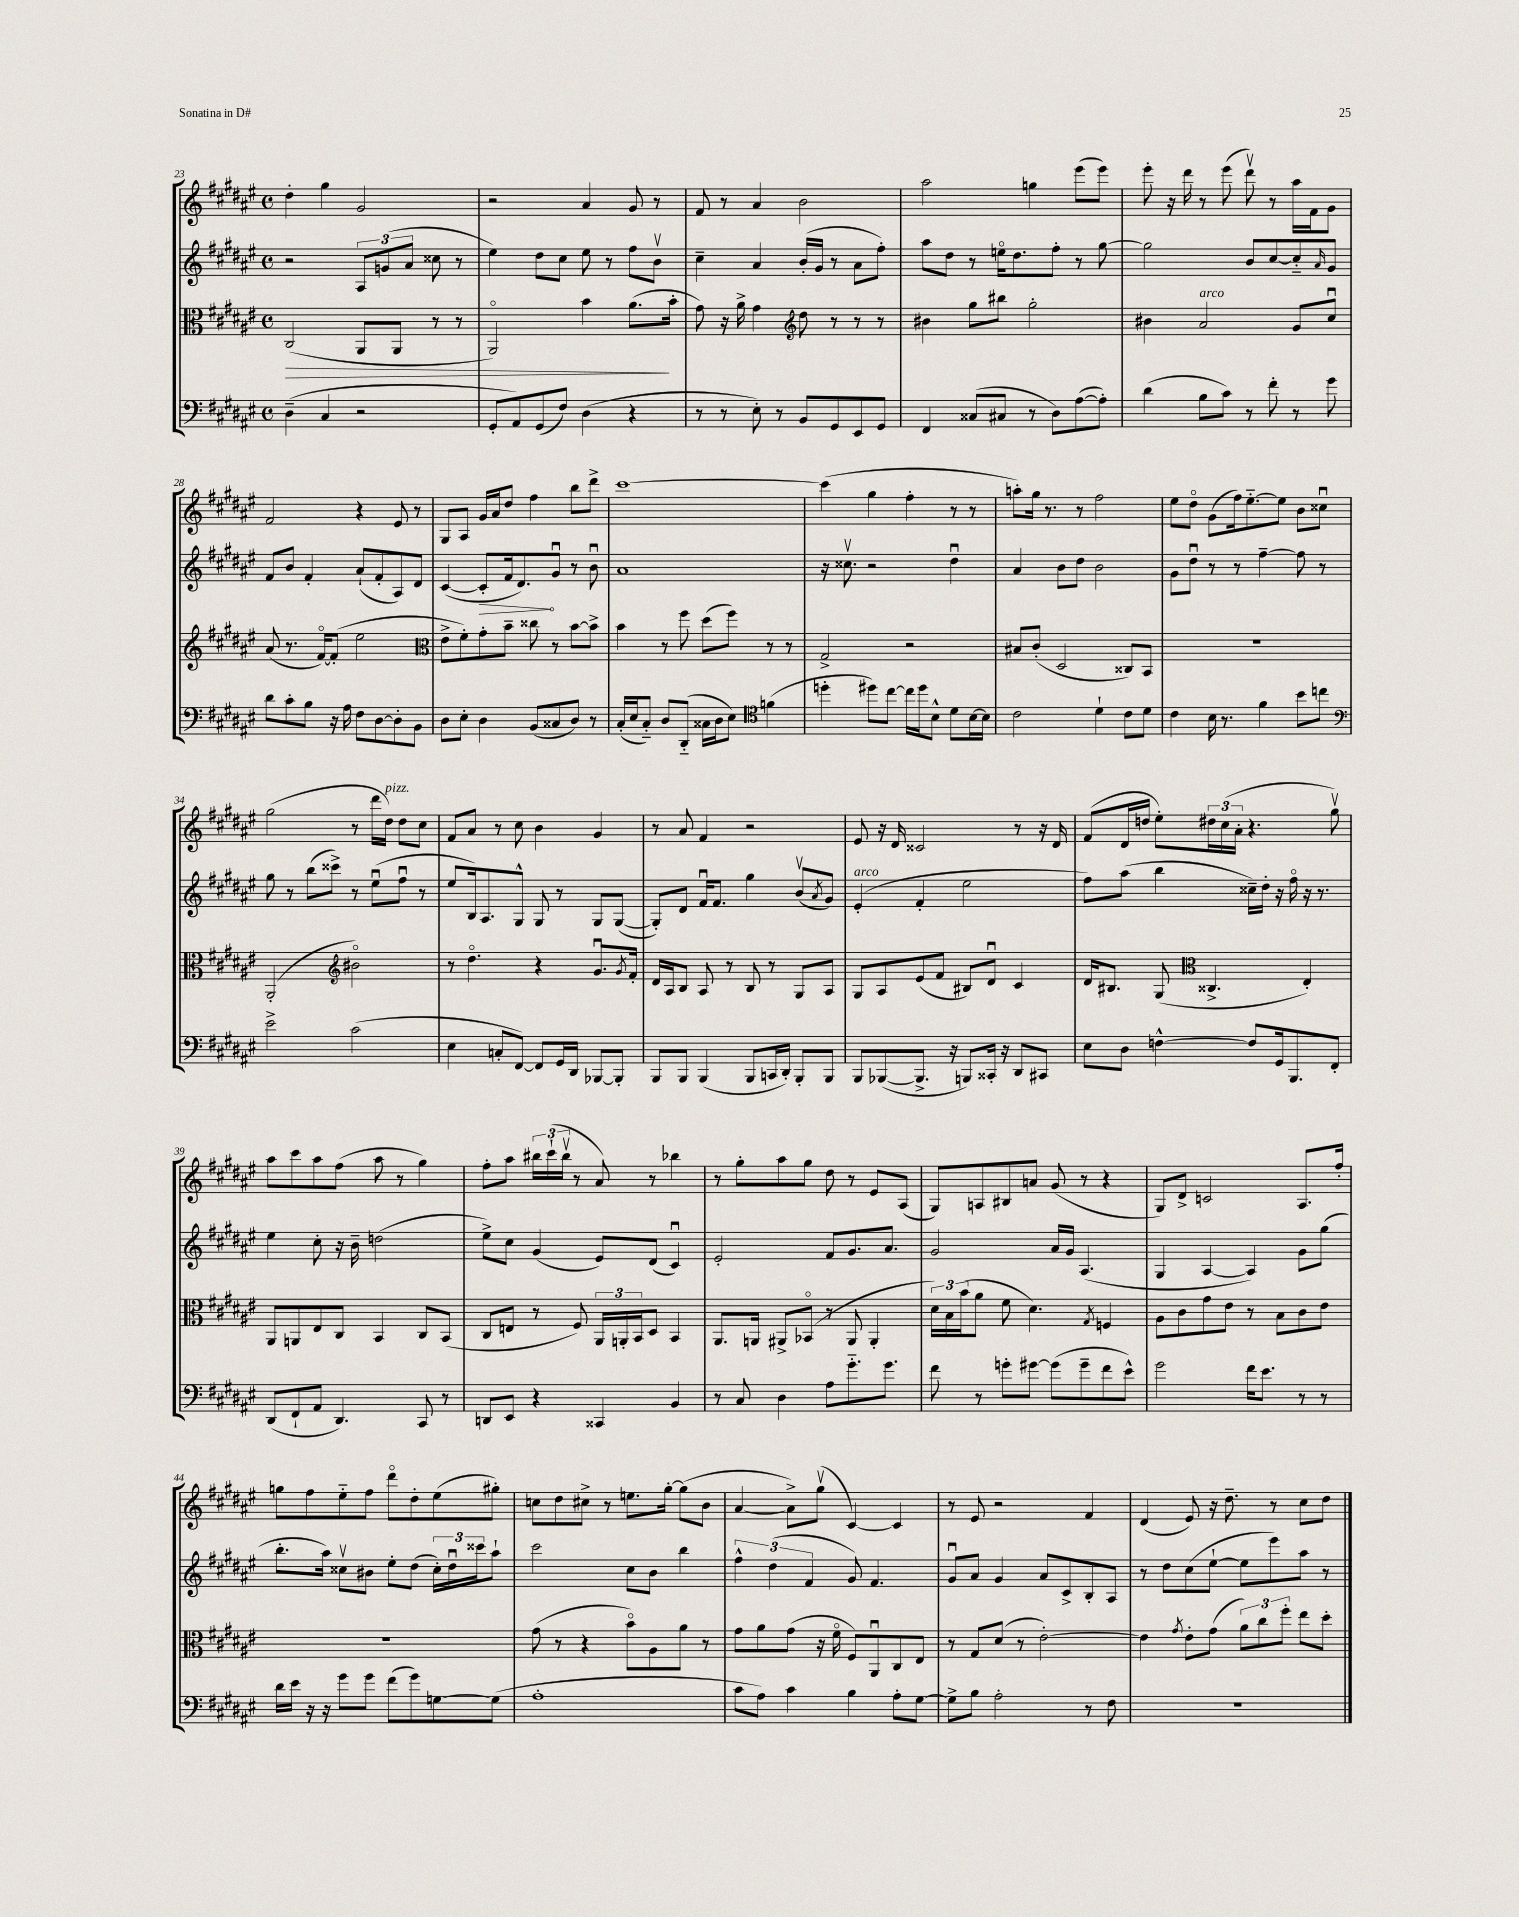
<<
\new StaffGroup <<
\new Staff = "s0" {
    \clef treble \key fis \major \defaultTimeSignature \time 4/4
    dis''4-. gis''4 gis'2 |
    r2 ais'4 gis'8 r8 |
    fis'8 r8 ais'4 b'2 |
    ais''2 g''4 eis'''8( eis'''8) |
    eis'''8-. r16 dis'''16 r8 eis'''8( dis'''8\upbow) r8 ais''16 fis'16 gis'8 |
    fis'2 r4 eis'8 r8 |
    gis8 ais8 gis'16 ais'16 dis''8 fis''4 b''8 dis'''8-> |
    cis'''1~ |
    cis'''4( gis''4 fis''4-. r8 r8 |
    a''8-.) gis''16 r8. r8 fis''2 |
    eis''8 dis''8\flageolet gis'8( fis''16) eis''8.~-_ eis''8 b'8 cisis''8\downbow |
    gis''2( r8 dis'''16 dis''16^\markup { \italic "pizz." }) dis''8 cis''8 |
    fis'8 ais'8 r8 cis''8 b'4 gis'4 |
    r8 ais'8 fis'4 r2 |
    eis'8 r16 dis'16 cisis'2 r8 r16 dis'16 |
    fis'8( dis'16 d''16 eis''8-.) \tuplet 3/2 { dis''16 cis''16( ais'16-. } r4. gis''8\upbow) |
    ais''8 cis'''8 ais''8 fis''8( ais''8 r8 gis''4) |
    fis''8-. ais''8 \tuplet 3/2 { bis''16 cis'''16-!( bis''16\upbow } r8 ais'8) r8 bes''4 |
    r8 gis''8-. ais''8 gis''8 dis''8 r8 eis'8 ais8( |
    gis8) a8 bis8 a'8 gis'8( r8 r4 |
    gis8) dis'8-> c'2 ais8. fis''16-. |
    g''8 fis''8 eis''8-_ fis''8 dis'''8\flageolet dis''8-. eis''8( gis''8-.) |
    c''8 dis''8 cis''8-> r8 e''8. gis''16~-. gis''8( b'8 |
    ais'4~ ais'8->) gis''8\upbow( cis'4~) cis'4 |
    r8 eis'8 r2 fis'4 |
    dis'4( eis'8) r16 dis''8.-- r8 cis''8 dis''8 \bar "|." |
}
\new Staff = "s1" {
    \clef treble \key fis \major \defaultTimeSignature \time 4/4
    r2 \tuplet 3/2 { ais8 g'8( ais'8 } cisis''8 r8 |
    eis''4) dis''8 cis''8 eis''8 r8 fis''8 b'8\upbow |
    cis''4-- ais'4 b'16-.( gis'16 r8 ais'8 fis''8-.) |
    ais''8 dis''8 r8 e''16\flageolet dis''8. fis''8-. r8 gis''8~ |
    gis''2 b'8 cis''8~ cis''8-_ \grace { ais'16 } gis'8 |
    fis'8 b'8 fis'4-. ais'8-!( fis'8-. ais8) dis'8 |
    cis'4~( \once \override Hairpin.circled-tip = ##t cis'8-.\> fis'16 dis'8.\!) gis'8\downbow r8 b'8\downbow |
    ais'1 |
    r16 cisis''8.\upbow r2 dis''4\downbow |
    ais'4 b'8 dis''8 b'2 |
    gis'8 dis''8\downbow r8 r8 fis''4~-- fis''8 r8 |
    gis''8 r8 b''8( cisis'''8->) r8 eis''8\downbow( fis''8\downbow r8 |
    eis''8 b16) ais8. gis8-^ gis8 r8 gis8 gis8~( |
    gis8-.) dis'8 fis'16\downbow fis'8. gis''4 b'8\upbow( \acciaccatura { ais'8 } gis'8) |
    eis'4-.^\markup { \italic "arco" }( fis'4-. eis''2 |
    fis''8) ais''8( b''4 cisis''16--) dis''16-. r16 fis''16\flageolet r16 r8. |
    eis''4 cis''8-. r16 b'16-- d''2( |
    eis''8->) cis''8 gis'4( eis'8) dis'8( cis'4\downbow) |
    eis'2-. fis'8 gis'8. ais'8. |
    gis'2 ais'16 gis'16 ais4.( |
    gis4 ais4~ ais4) gis'8 gis''8( |
    b''8.-. ais''16) cisis''8\upbow bis'8 eis''8-. dis''8( \tuplet 3/2 { cisis''16-.) dis''16\downbow cisis'''16 } ais''8-! |
    cis'''2 cis''8 b'8 b''4 |
    \tuplet 3/2 { fis''4-^ dis''4( fis'4 } gis'8) fis'4. |
    gis'8\downbow ais'8 gis'4 ais'8 cis'8-> b8-. ais8 |
    r8 dis''8 cis''8( eis''8~-! eis''8 eis'''8) ais''8 r8 \bar "|." |
}
\new Staff = "s2" {
    \clef alto \key fis \major \defaultTimeSignature \time 4/4
    cis2\>( ais,8 ais,8 r8 r8 |
    ais,2\flageolet) b'4 ais'8.\!( b'16-. |
    gis'8) r16 ais'16-> gis'4 \clef treble dis''8 r8 r8 r8 |
    bis'4 gis''8 bis''8 gis''2-. |
    bis'4 ais'2^\markup { \italic "arco" } gis'8 cis''8\downbow |
    ais'8( r8. fis'16~\flageolet) fis'8-.( eis''2 |
    \clef alto eis'8-> fis'8-.) gis'8-. b'8-- cisis''8 r8 b'8~ b'8-> |
    b'4 r8 fis''8 dis''8( fis''8) r8 r8 |
    gis2-> r2 |
    bis8 cis'8-.( dis2 cisis8) b,8 |
    R1 |
    ais,2-.( \clef treble bis'2\flageolet) |
    r8 dis''4.\flageolet r4 gis'8.\downbow \acciaccatura { gis'8 } fis'16-. |
    dis'16 ais16 b8 ais8 r8 b8 r8 gis8 ais8 |
    gis8 ais8 eis'8( fis'8 bis8) dis'8\downbow cis'4 |
    dis'16 bis8. gis8( \clef alto cisis4.-> eis4-.) |
    ais,8 a,8 eis8 cis8 b,4 cis8 b,8( |
    cis8 e8 r8 fis8) \tuplet 3/2 { ais,16 a,16-. b,16 } dis8 b,4 |
    ais,8. a,16 ais,8-> bes,8\flageolet( r8 ais,8 ais,4-. |
    \tuplet 3/2 { dis'16) b16 b'16( } ais'8 fis'8 dis'4.) \acciaccatura { gis8 } f4 |
    ais8 cis'8 gis'8 eis'8 r8 b8 cis'8 eis'8 |
    R1 |
    gis'8( r8 r4 b'8\flageolet) ais8 ais'8 r8 |
    gis'8 ais'8 gis'8( r16 fis'16\flageolet fis8) ais,8\downbow cis8 eis8 |
    r8 gis8 dis'8( r8 eis'2~-.) |
    eis'4 \acciaccatura { gis'8 } eis'8-. gis'8( \tuplet 3/2 { ais'8) cis''8 fis''8-. } eis''8 dis''8-. \bar "|." |
}
\new Staff = "s3" {
    \clef bass \key fis \major \defaultTimeSignature \time 4/4
    dis4--( cis4 r2 |
    gis,8-. ais,8) gis,8( fis8) dis4( r4 |
    r8 r8 eis8-.) r8 b,8 gis,8 eis,8 gis,8 |
    fis,4 cisis8( cis8 r8 dis8) ais8~( ais8-.) |
    dis'4( b8 cis'8) r8 fis'8-. r8 gis'8 |
    dis'8 cis'8-. b8 r16 ais16 fis8 dis8~ dis8-. b,8 |
    dis8 eis8-. dis4 b,8( cisis8 dis8) r8 |
    cis16-.( eis16 cis8-_) dis8 dis,8-_( cisis16 dis16 eis8) \clef tenor f'4( |
    d''4-. dis''8) cis''8~ cis''16 dis''16 b8-^ dis'8 b16~ b16 |
    cis'2 dis'4-! cis'8 dis'8 |
    cis'4 b16 r8. fis'4 b'8 c''8 |
    \clef bass eis'2-> cis'2( |
    eis4 c8-. fis,8~) fis,8 gis,16 dis,16 bes,,8~ bes,,8-. |
    b,,8 b,,8 b,,4( b,,8 c,16 dis,16-.) b,,8-. b,,8 |
    b,,8 bes,,8~( bes,,8.-> r16 b,,8) cisis,16-. r16 dis,8 cis,8 |
    eis8 dis8 f4~-^ f8 gis,16 b,,8. fis,8-. |
    dis,8( fis,8-! ais,8 dis,4.) cis,8 r8 |
    d,8 eis,8 r4 cisis,4 b,4 |
    r8 cis8 dis4 ais8 gis'8.-_ gis'8. |
    fis'8 r8 g'8-. gis'8~ gis'8( gis'8-- fis'8 eis'8-^) |
    gis'2 fis'16 eis'8. r8 r8 |
    dis'16 eis'16 r16 r16 gis'8 gis'8 fis'8( gis'8) g8~ g8( |
    ais1-. |
    cis'8 ais8) cis'4 b4 ais8-. gis8~ |
    gis8-> b8 ais2-. r8 fis8 |
    R1 \bar "|." |
}
>>
>>
\layout { \context { \Score currentBarNumber = #23 } }
